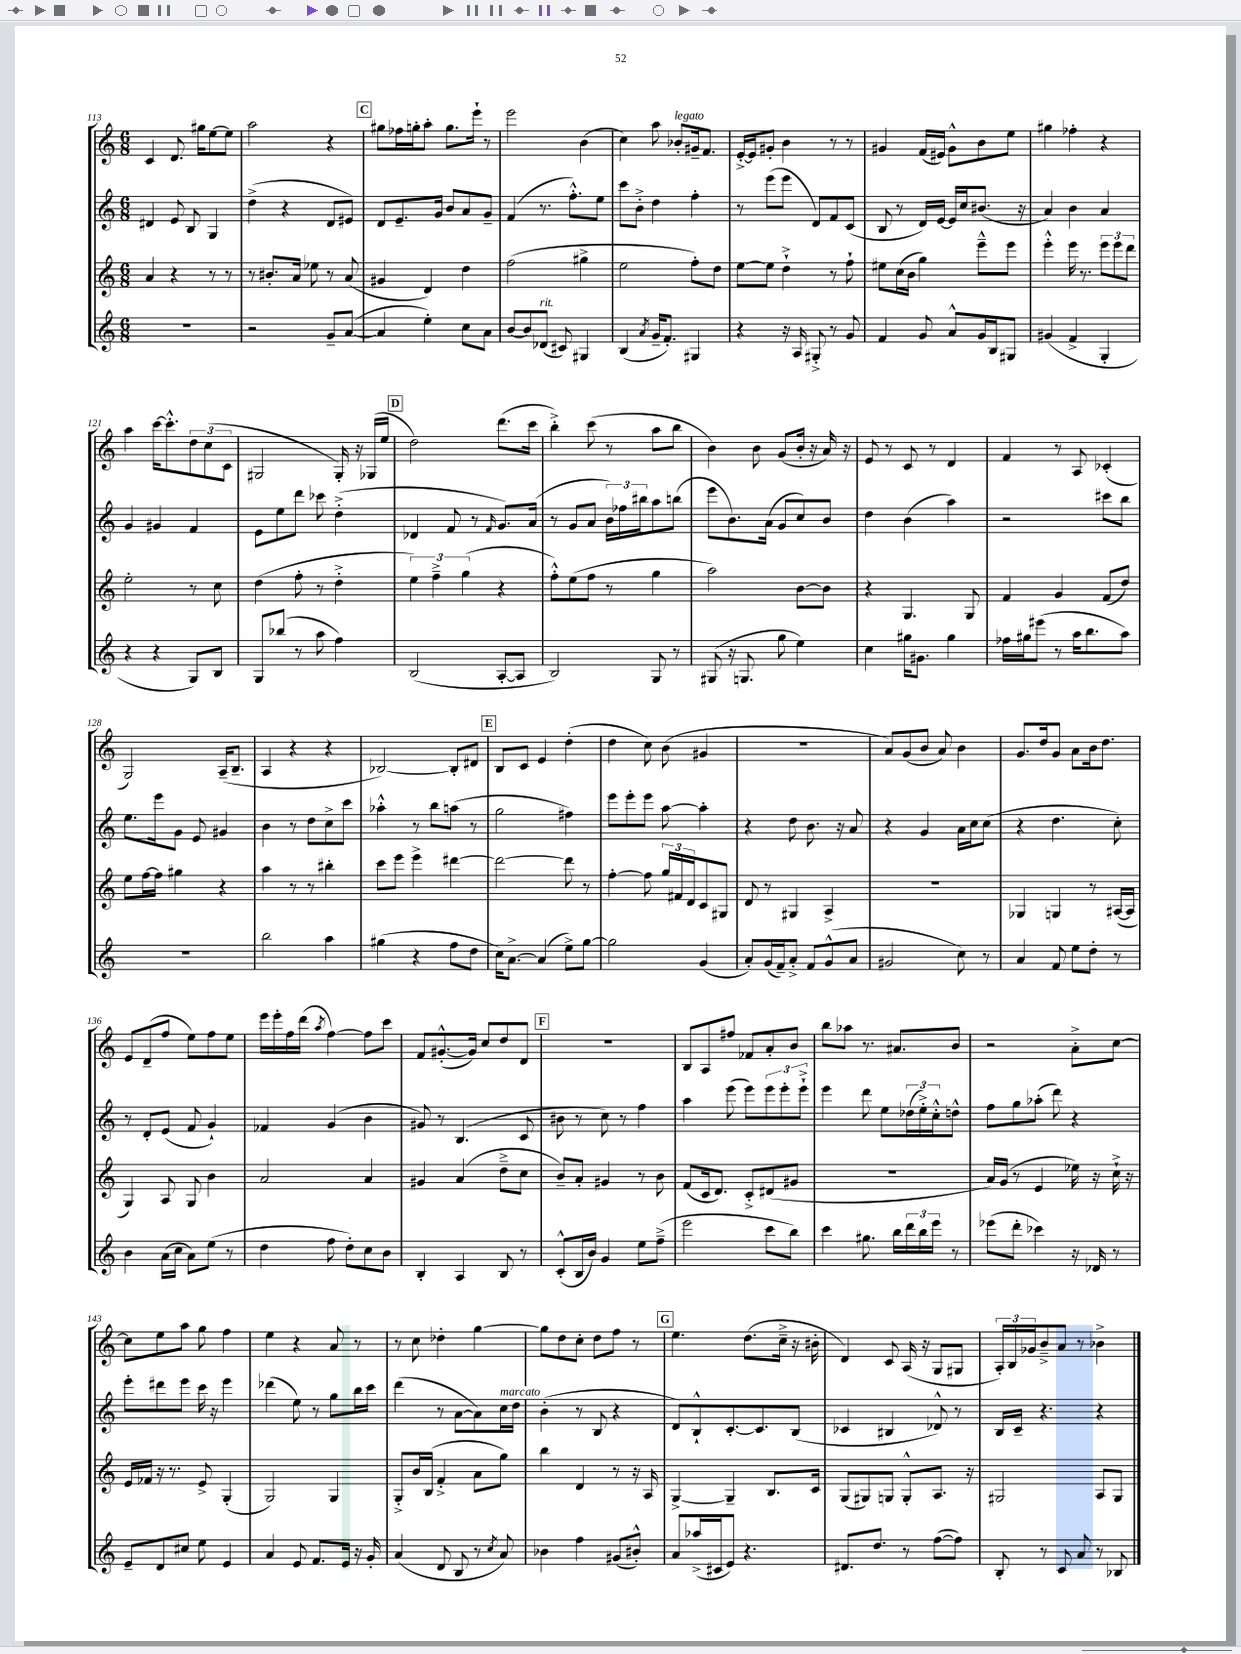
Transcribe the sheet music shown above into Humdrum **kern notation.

**kern	**kern	**kern	**kern
*staff4	*staff3	*staff2	*staff1
*clefG2	*clefG2	*clefG2	*clefG2
*k[]	*k[]	*k[]	*k[]
*M6/8	*M6/8	*M6/8	*M6/8
2.r	4a	4d#	4c
.	4r	8e	8.d
.	.	8B	.
.	.	.	16gg#
.	8r	4G	[8ee
.	8r	.	8ee]
=	=	=	=
2r	8r	(4dd^	2aa
.	8.b#'	.	.
.	.	4r	.
.	16a	.	.
.	8ee-	.	.
8g~	8r	8d	4r
([8a	(8a	8e#)	.
=	=	=	=
4a]	4g#	8d	8gg#
.	.	8.e~	16ff-
.	.	.	16gg'
4ee')	4d)	.	8aa'
.	.	16g	.
.	.	8b	8.gg
8cc	4dd	8a	.
.	.	.	16eee`
8a	.	8g~	8r
=	=	=	=
[8b	(2ff	(4f	2eee
8b]	.	.	.
(8d-	.	8.r	.
8c#)	.	.	.
.	.	8.ff'^^)	.
4G#	4gg#^	.	(4b
.	.	8ee	.
=	=	=	=
(4B	2ee	8ccc	4cc)
.	.	8b'^	.
8qa	.	.	.
16g~	.	4dd	8aa
8.f')	.	.	.
.	.	.	8b-'
4G#	8ff')	4ff'	16g#~
.	.	.	8.f
.	8dd	.	.
=	=	=	=
4r	[8ee	8r	[16e'^
.	.	.	16e]
.	8ee]	(8eee	8g#'
16r	4dd`^	8eee	4b
16A	.	.	.
8G#'^	.	8d)	.
8r	8r	8f	8r
8g	8ff`	(8c	8r
=	=	=	=
4f	8ee#	8B	4g#
.	(16cc	8r	.
.	16b	.	.
8g	4gg)	16d)	(16f
.	.	[16e	16e#)
8a^^	.	16e]	8g#^^
.	.	16cc	.
16g	8eee~^^	(8.b#	8b
16B	.	.	.
8G#	8eee	.	8ee
.	.	16r	.
=	=	=	=
(4g#	4eee'^^	4a)	4gg#
4f^	16eee	4b	4ff-'
.	8.r	.	.
4G'	12eee	4a	4r
.	12eee	.	.
.	12ddd	.	.
=	=	=	=
4r	2ee'	4g	4aa
4r	.	4g#	[16ccc
.	.	.	8.ccc'^^]
8G)	8r	4f	12dd
.	.	.	(12cc
8B	8cc	.	.
.	.	.	12c
=	=	=	=
8G	(4dd	8e	2G#
(8bb-	.	8ee	.
8r	8ff'	8ddd	.
8aa	8r	8ccc-	.
4ff)	4dd'^	(4dd'^	16G#')
.	.	.	16r
.	.	.	(16G-
.	.	.	16ee
=	=	=	=
(2B	6ee)	4d-	2dd)
.	6ff~^	.	.
.	.	8f	.
.	(6gg	.	.
.	.	8r	.
.	.	16qqf	.
[8A'	4r	8.g)	(8.ddd
8A]	.	.	.
.	.	(16a	16ccc
=	=	=	=
2B)	8ff'^^)	8r	4bb'^)
.	(8ee	8g	.
.	8ff	8a	(8ccc
.	8r	24b)	8r
.	.	24ff-	.
.	.	24bb#	.
8G	4gg	8aa	8aa
8r	.	(8bb	8bb
=	=	=	=
(8G#	2aa)	8eee	4b)
16r	.	8.b)	.
8.G	.	.	.
.	.	.	8b
.	.	(16a	.
8gg	.	8g	(8g
4ee)	[8b	8cc)	16b'
.	.	.	16r
.	8b]	8b	16a)
.	.	.	16r
=	=	=	=
4cc	4r	4dd	8e
.	.	.	8r
16gg#	4.G	(4b	8c
8.g#	.	.	.
.	.	.	8r
4gg#	.	4aa)	4d
.	8G	.	.
=	=	=	=
16ff-	4f	2r	4f
16gg#	.	.	.
(8eee#	.	.	.
8r	4g	.	8r
16aa	.	.	8A
8.bb	.	.	.
.	(8f	8ccc#	(4c-'
8aa)	8dd)	8bb	.
=	=	=	=
2.r	8ee	8.ee	2G)
.	[16ff	.	.
.	16ff]	16eee	.
.	4gg#	8g	.
.	.	8e	.
.	4r	4g#	(16A~
.	.	.	8.B~
=	=	=	=
2bb	4aa	4b	4A
.	8r	8r	4r
.	8r	8dd	.
4aa	4bb#'	8cc^	4r
.	.	8ccc	.
=	=	=	=
(4gg#	8ccc	4aa-'^^	[2B-)
.	8eee	.	.
4r	4eee^	8r	.
.	.	8bb	.
8ff	[4ddd#	(8aa	8B-']
8dd	.	8r	8d#
=	=	=	=
16cc)	2ddd#_	2gg	8B
[8.a^	.	.	.
.	.	.	8c
(4a]	.	.	4e
8ee^)	8ddd#]	4ff#)	(4dd'
[8gg	8r	.	.
=	=	=	=
2gg]	[4ff'	8eee	4dd
.	.	8eee'	.
.	8ff]	8eee	8cc)
.	24gg	[8aa	(8b
.	24f#	.	.
.	24d	.	.
(4g	8c	4aa']	4g#
.	8G#	.	.
=	=	=	=
8a')	8d	4r	2.r
(16g	8r	.	.
16f~)	.	.	.
8a'^	4G#	8dd	.
8f	.	8.b	.
(8g^^	4A^	.	.
.	.	16r	.
8a	.	8a	.
=	=	=	=
2g#	2.r	4r	8a)
.	.	.	(8g
.	.	4g	8b
.	.	.	8a)
8cc)	.	16a	4b
.	.	16cc	.
8r	.	(8cc	.
=	=	=	=
4a	4G-	4r	8.g
.	.	.	16dd
8f	4G	4.dd	8g
8ee	.	.	8a
8dd'	8r	.	16b
.	.	.	8.dd
8r	([16A#	8cc')	.
.	16A#]	.	.
=	=	=	=
4b	4G)	8r	8e
.	.	8d'	(8d~
(16a	8A	(8e	8ff
16cc	.	.	.
8a)	8G	8f	8ee)
(8ee	4b	4g`)	8ff
8r	.	.	8ee
=	=	=	=
4dd	2a	4f-	16eee
.	.	.	16eee'
.	.	.	16ff
.	.	.	(16ddd
.	.	.	8qaa
8ff	.	(4g	[4ff)
8dd')	.	.	.
8cc	4a	4b	8ff]
8b	.	.	8ccc
=	=	=	=
4B'	4g#	8g#)	8f
.	.	8r	([8.g#'^^
4A	(4a	(4.B	.
.	.	.	16g#])
.	.	.	8cc
8B	8dd~^	.	8dd
8r	8cc	8c	8d
=	=	=	=
(8c'^^	8b~)	8b#	2.r
16B	8a'	8r	.
16b)	.	.	.
4g	4g#	8cc)	.
.	.	8r	.
8ee	8r	4ff	.
(8ff~^	8b	.	.
=	=	=	=
2eee	(8f	4aa	8B
.	16c	.	8A
.	8.d)	.	.
.	.	(8eee	8ff#
.	8c'^	8eee)	8f-
8ccc	(8d#	12eee	8a'
.	.	12eee'	.
8bb)	8g#	.	8b
.	.	12eee`^	.
=	=	=	=
4ccc	2.r	4eee	8bb
.	.	.	8aa-
8.gg#	.	8ddd	8.r
.	.	8ee	.
16bb	.	.	8.a#
24ddd	.	(24dd-	.
24bb	.	24ee'^)	.
24eee	.	24cc'^^	.
8r	.	8dd^^	8b
=	=	=	=
(8eee-	16a)	8ff	2r
.	(16g	.	.
8ddd'	8r	8gg	.
4ccc-)	4e	(8aa-'	.
.	.	8ddd)	.
16r	16ee-)	4r	8a'^
16d-	16r	.	.
8r	16cc`^	.	[8cc
.	16r	.	.
=	=	=	=
8e~	16e	8eee'	8cc]
.	16f-	.	.
8d	16r	8ddd#	8ee
.	8.r	.	.
8cc#	.	8eee	8aa
8ee	8e^	16ccc	8gg
.	.	16r	.
4e	(4G'	4eee	4ff
=	=	=	=
4a	2G)	(4ddd-	4ee
8e	.	8ee)	4r
8.f	.	8r	.
.	4G	8gg	8a
16e	.	.	.
16r	.	16bb	8r
16g'	.	16ccc	.
=	=	=	=
(4a	8G'^	(4ddd	8r
.	16b	.	8cc
.	(16B	.	.
8d	4f'^	8r	4dd-'
8B	.	[8a	.
8r	8a	8a])	[4gg
8qcc	.	.	.
8a)	8gg)	16cc	.
.	.	16dd	.
=	=	=	=
4b-	4bb	(4b'	8gg]
.	.	.	8dd
4ff	4d	8r	8cc'
.	.	8B	8dd
(8g#	8r	4r	8ff
8b#'^^)	16r	.	8r
.	16A	.	.
=	=	=	=
8a	[4G^	8d)	4.ee
(16aa-^	.	8B`^^	.
16c#	.	.	.
8e)	4G~]	[8.c'	.
4.r	.	.	(8.dd
.	.	8.c]	.
.	8.B	.	.
.	.	.	16cc~^
.	.	(8B	16r
.	16c	.	16b#'
=	=	=	=
8.d#	(8G	4c-	4d)
.	8G#)	.	.
8.dd	.	.	.
.	8G	4B#	8c
8r	8G'^^	.	(16A
.	.	.	16r
([8ff	8.A	8d-^^)	8G
8ff])	.	8r	8G#
.	16r	.	.
=	=	=	=
8B'	2G#	16B	24A')
.	.	.	24B
.	.	16c~	.
.	.	.	24g-
8r	.	4.r	8b~^
8c	.	.	8a
8a	.	.	8r
8r	8A	4r	4b-^
8B-	8G#	.	.
==	==	==	==
*-	*-	*-	*-
